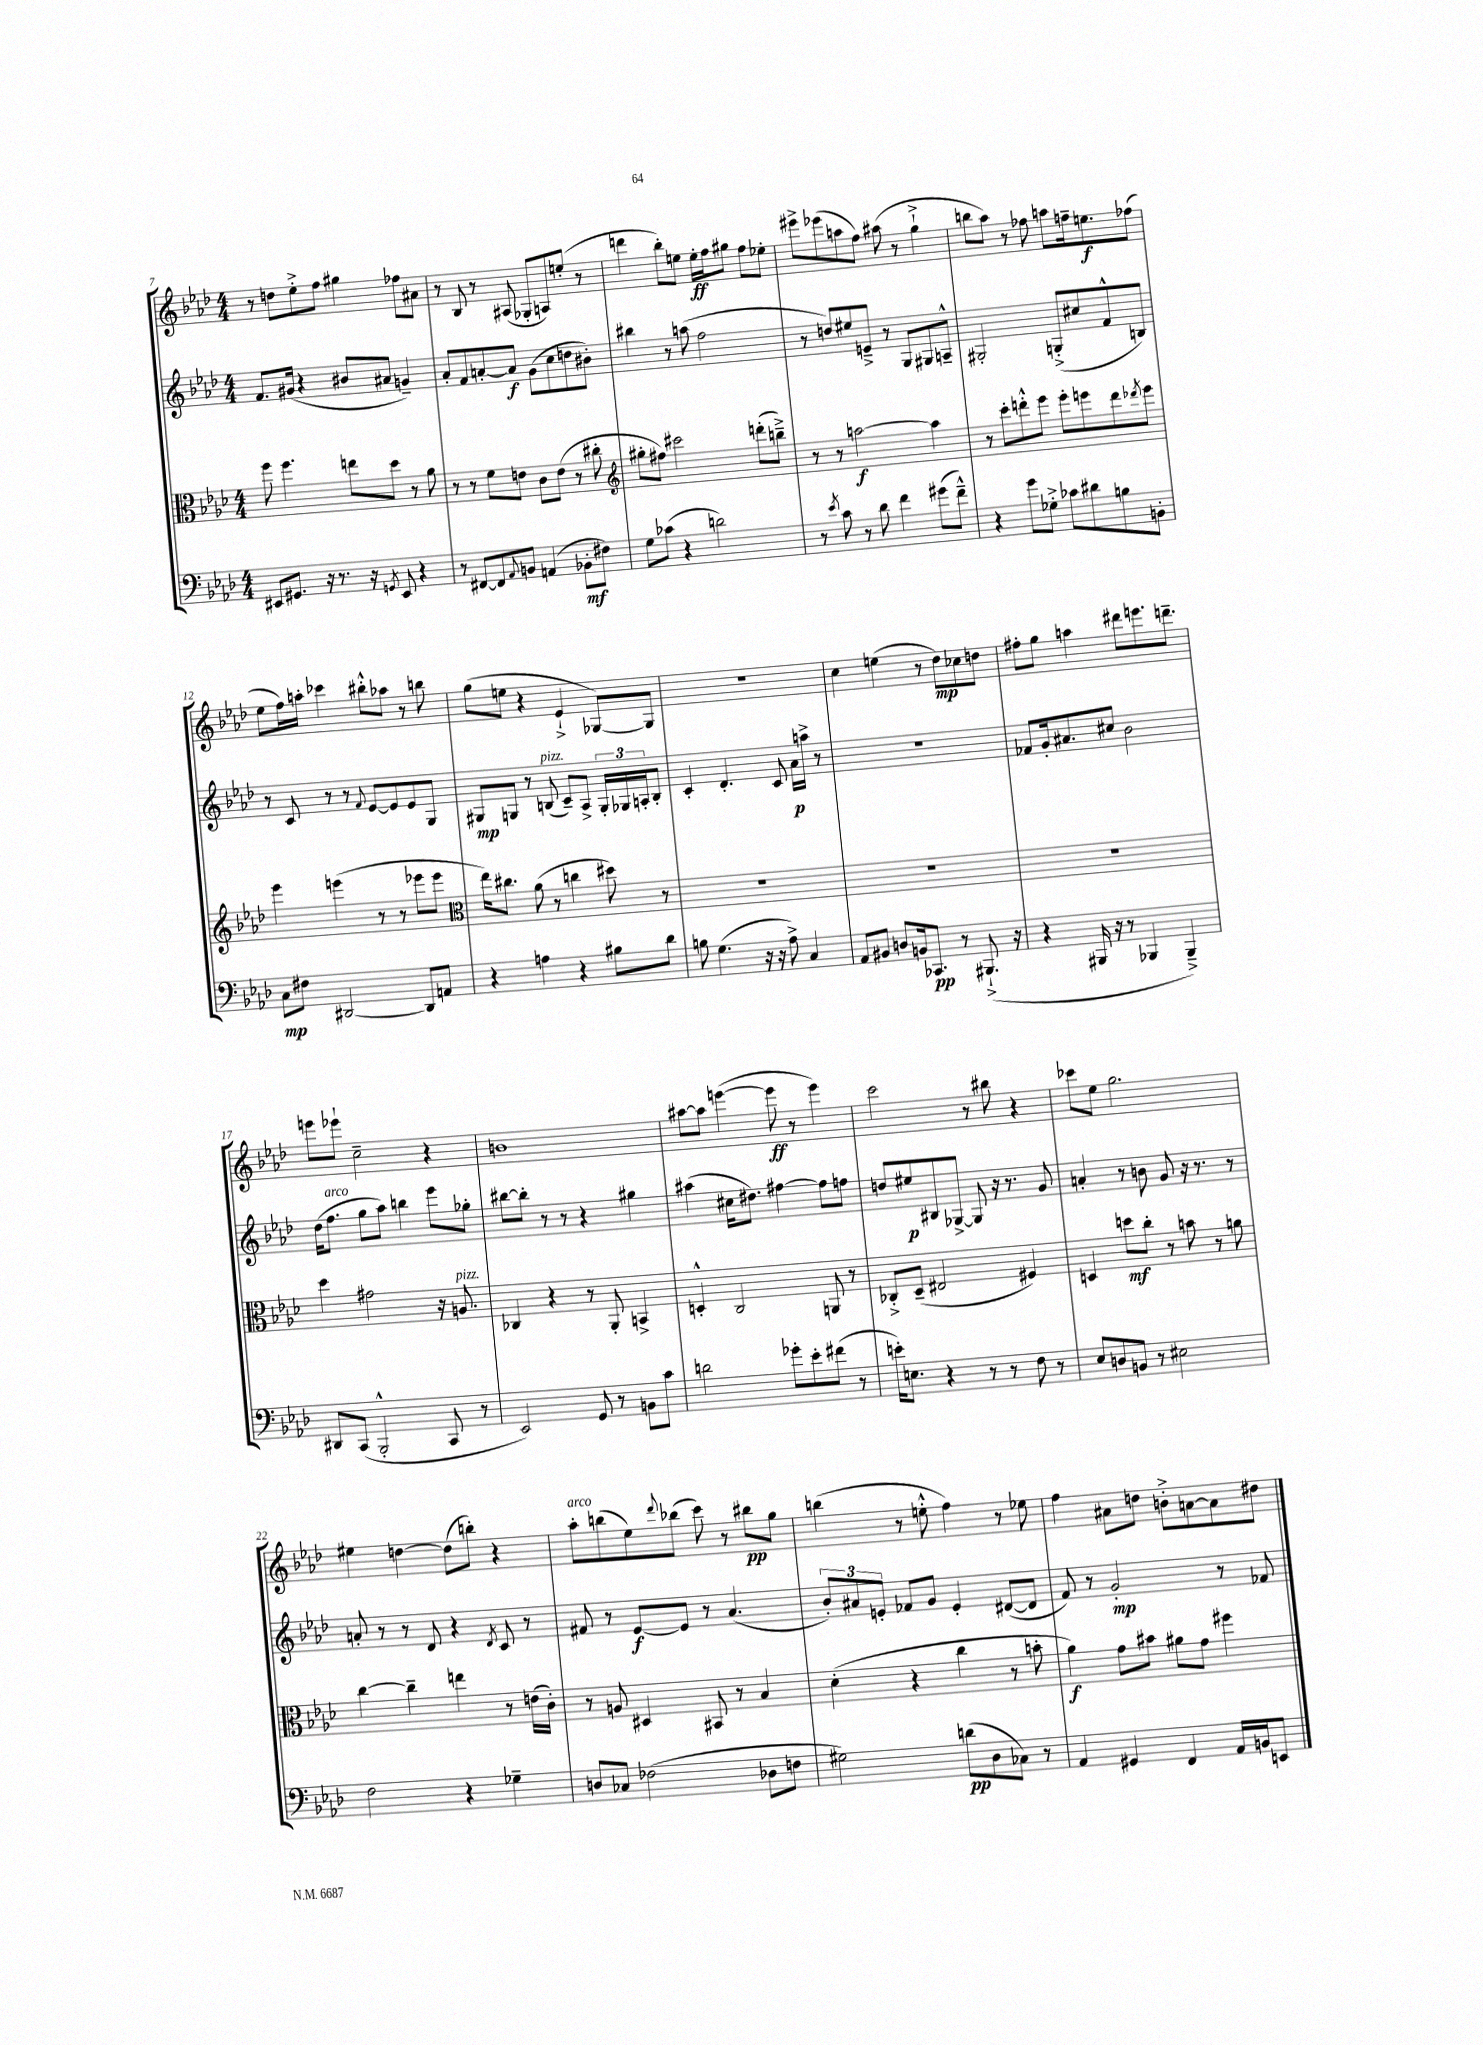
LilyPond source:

<<
\new StaffGroup <<
\new Staff = "s0" {
    \clef treble \key aes \major \numericTimeSignature \time 4/4
    r8 d''8 ees''8-.-> f''8 gis''4 fes''8 ais'8 |
    r8 bes8 r8 ais8( ges8-. a8) e''8-.( r8 |
    d'''4 bes''8-.) e''8 e''16-.\ff f''16 gis''8 f''8 ees''8-. |
    eis'''8-> ees'''8( a''8 f''8) ais''8( r8 g''4-!-> |
    b''8 aes''8) r8 fes''8 a''8 f''16-- e''8.\f fes''8( |
    ees''8 f''16) a''16-. ces'''4 bis''8-.-^ aes''8 r8 b''8 |
    g''8( e''8 r4 ees'4-!-> ges8~) ges8 |
    R1 |
    c''4 e''4( r8 des''8\mp) ces''8 d''8 |
    fis''8-. g''8 a''4 dis'''8 e'''8. d'''8.-- |
    e'''8 ees'''8-! c''2-- r4 |
    b'1 |
    ais''8~ ais''8 e'''4~( e'''8\ff r8 e'''4) |
    c'''2 r8 bis''8 r4 |
    ces'''8 ees''8 g''2. |
    eis''4 d''4~ d''8( b''8-.) r4 |
    aes''8-.^\markup { \italic "arco" } b''8( ees''8) \appoggiatura { des'''8 } bes''8( c'''8) r8 bis''8\pp g''8 |
    b''4( r8 e''8-.-^ f''4) r8 ees''8 |
    f''4 ais'8 d''8 b'8-.-> a'8~ a'8 dis''8 \bar "|." |
}
\new Staff = "s1" {
    \clef treble \key aes \major \numericTimeSignature \time 4/4
    f'8. gis'16( r4 bis'8 ais'8 g'4--) |
    aes'8-. f'8 a'8~-. a'8\f g'8( c''8 d''8 bis'8-.) |
    bis''4 r8 a''8( f''2 |
    r8 d''8) eis''8 e'8---> r8 g8 gis8 a8---^ |
    gis2-. g8-.->( cis''8 f'8-^ b8) |
    r8 c'8 r8 r8 \appoggiatura { f'8 } ees'8~ ees'8 ees'8 g8 |
    gis8\mp g8 r8 b8^\markup { \italic "pizz." }( c'8--) aes8-> \tuplet 3/2 { g16-. ges16 a16-. } b8-. |
    c'4-. des'4.-. c'8 aes'16\p a''16-> r8 |
    R1 |
    fes'8 g'16-. ais'8. cis''8 bes'2 |
    des''16( f''8.^\markup { \italic "arco" } g''8 aes''8) b''4 ees'''8 ges''8-. |
    bis''8~ bis''8-. r8 r8 r4 gis''4 |
    ais''4( cis''16 dis''8.) fis''4~ fis''8 f''8 |
    d''8 eis''8\p bis8 ges8~-> ges8 r16 r8. g'8 |
    a'4-. r8 b'8 g'8 r16 r8. r8 |
    a'8-. r8 r8 des'8 r4 \acciaccatura { des'8 } c'8 r8 |
    fis'8 r8 ees'8~\f ees'8 r8 aes'4.( |
    \tuplet 3/2 { bes'8-.) ais'8 e'8-. } fes'8 g'8 e'4-. dis'8~( dis'8 |
    f'8) r8 g'2-.\mp r8 fes'8 \bar "|." |
}
\new Staff = "s2" {
    \clef alto \key aes \major \numericTimeSignature \time 4/4
    f''8 f''4. e''8 des''8 r8 aes'8 |
    r8 r8 f'8 e'8 c'8 e'8( r8 cis''8-. |
    \clef treble gis''8-. fis''8) cis'''2 d'''8-.( b''8--->) |
    r8 r8 a''2~\f a''4 |
    r8 c'''8-. d'''8-.-^ ees'''8 ees'''8-. e'''8 d'''8 \acciaccatura { des'''8 } e'''8 |
    ees'''4 e'''4( r8 r8 ees'''8 ees'''8 |
    \clef alto ees''16) cis''8. aes'8( r8 c''4 dis''8) r8 |
    R1 |
    R1 |
    R1 |
    des''4 gis'2 r16 a8.^\markup { \italic "pizz." } |
    ces4 r4 r8 aes,8-. b,4-> |
    d4-.-^ c2 a,8 r8 |
    ces8-.-> des8--( eis2 fis4) |
    d4 d''8\mf c''8-. r8 b'8 r8 a'8 |
    c''4~ c''4-- e''4 r8 e'16( c'16-.) |
    r8 a8 dis4 bis,8 r8 bes4 |
    des'4-.( r4 c''4 r8 b'8-. |
    aes'4\f) g'8 bis'8 ais'8 g'8 fis''4 \bar "|." |
}
\new Staff = "s3" {
    \clef bass \key aes \major \numericTimeSignature \time 4/4
    eis,8 gis,8. r16 r8. r16 \acciaccatura { g,8 } eis,8 r4 |
    r8 fis,8~ fis,8 \appoggiatura { aes,8 } b,8 a,4( bes,8-.\mf fis8) |
    g8 ces'8( r4 d'2) |
    r8 \acciaccatura { ees'8 } c'8 r8 des'8 f'4 gis'8( f'8---^) |
    r4 g'8 ges8-.-> ces'8 dis'8 b8 b,8-. |
    c8\mp fis8 dis,2~ dis,8 a,8 |
    r4 a4 r4 bis8 des'8 |
    b8 g4.( r16 r16 aes8->) c4 |
    aes,8 bis,8 d8 b,16 ces,8.\pp r8 bis,,8.-!->( r16 |
    r4 bis,,16 r16 r8 bes,,4 bes,,4--->) |
    dis,8 c,8( bes,,2-.-^ c,8 r8 |
    ees,2) g,8 r8 b,8 c'8 |
    d'2 ges'8-. ees'8-. fis'8( r8 |
    e'16-.) e8. r4 r8 r8 f8 r8 |
    ees8 d8 b,8 r8 eis2 |
    f2 r4 ges4-- |
    d8 ces8 fes2( des8 f8 |
    gis2) d'8\pp( des8 ces8) r8 |
    aes,4 gis,4 f,4 aes,16 b,16 e,8 \bar "|." |
}
>>
>>
\layout { \context { \Score currentBarNumber = #7 } }
